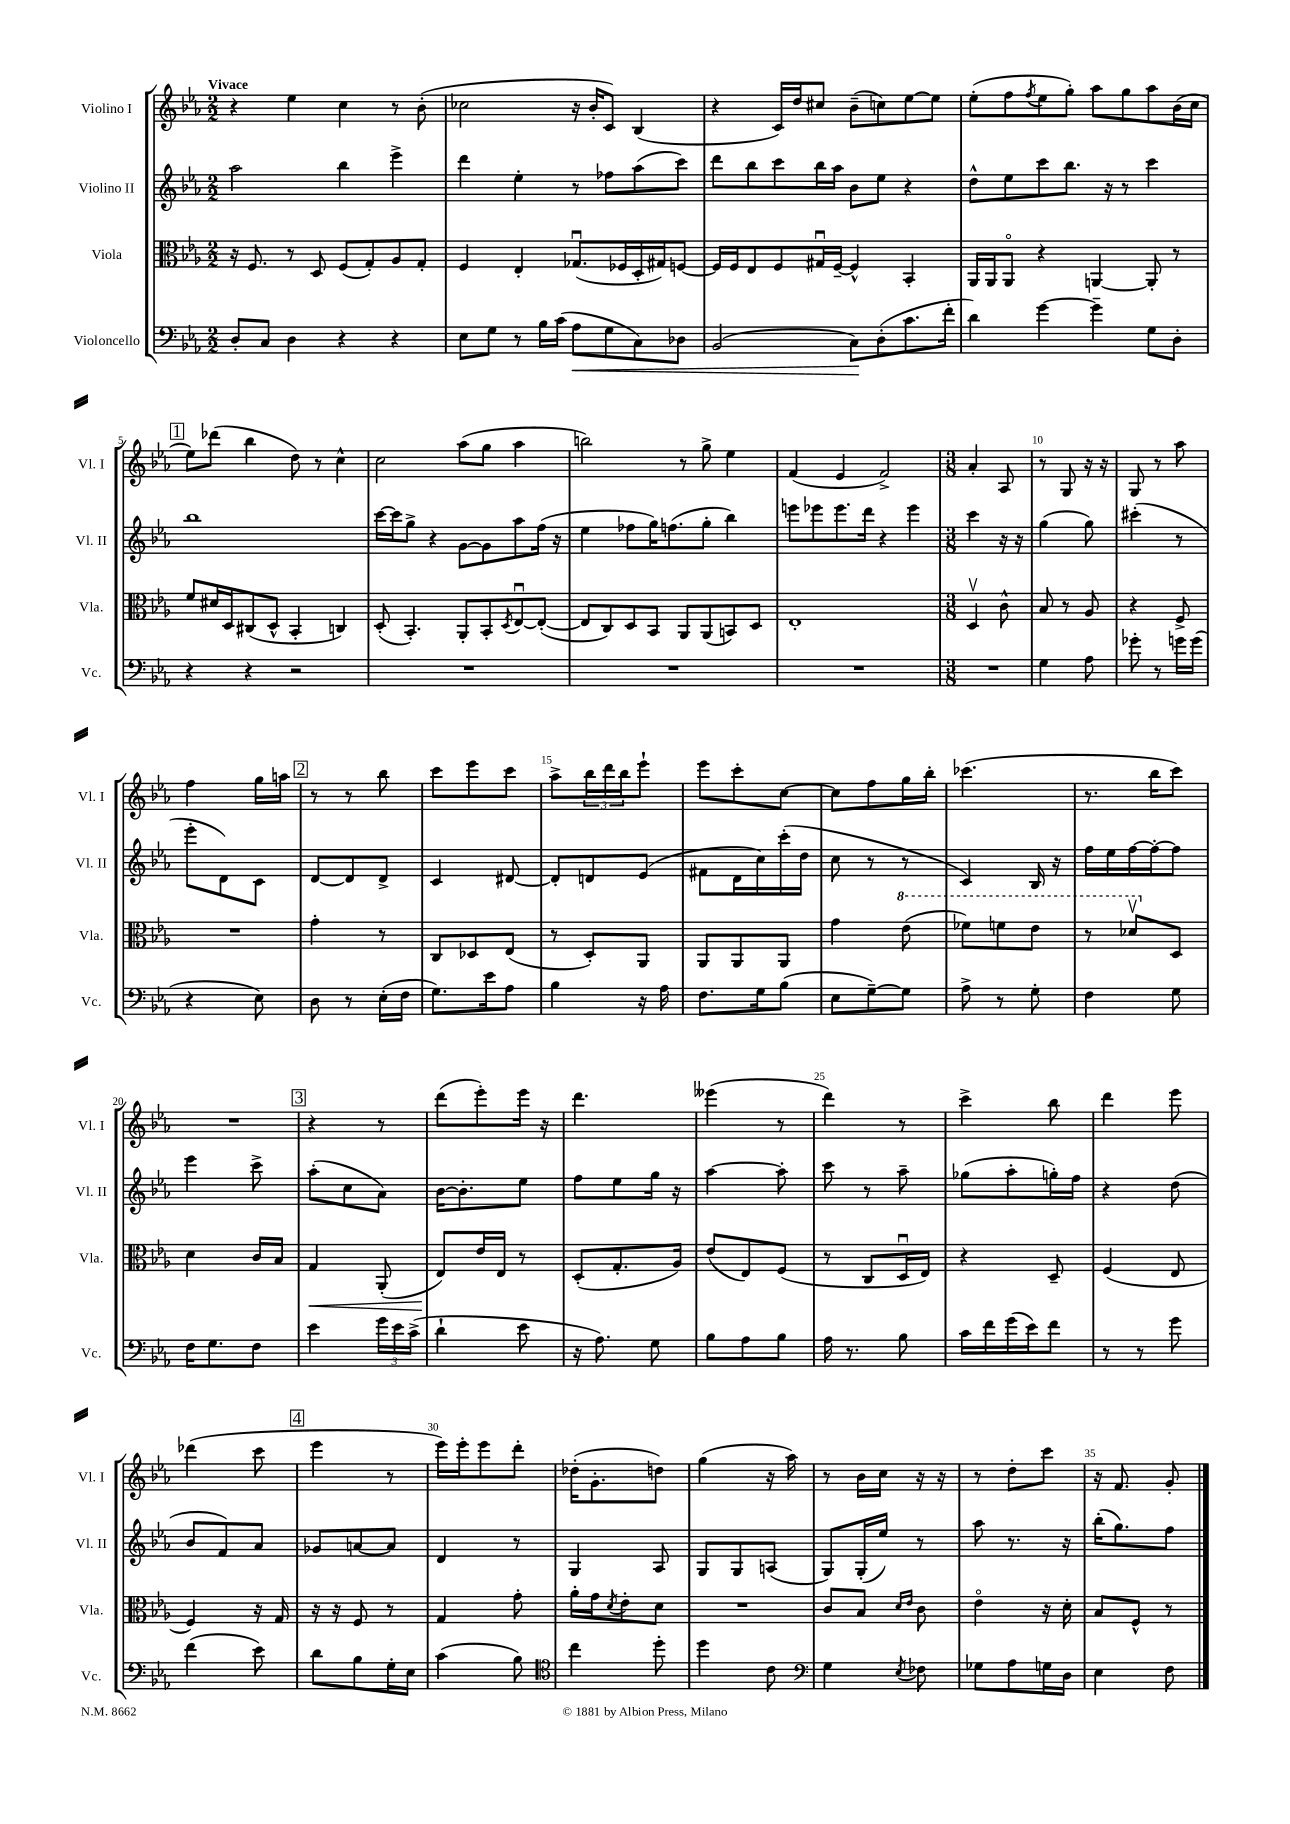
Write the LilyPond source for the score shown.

<<
\new StaffGroup <<
\new Staff = "s0" \with { instrumentName = "Violino I" shortInstrumentName = "Vl. I" } {
    \clef treble \key ees \major \numericTimeSignature \time 2/2 \tempo "Vivace"
    r4 ees''4 c''4 r8 bes'8-.( |
    ces''2 r16 bes'16-. c'8) bes4( |
    r4 c'16) d''16 cis''8 bes'8--( c''8) ees''8~ ees''8 |
    ees''8-.( f''8 \acciaccatura { f''8 } ees''8 g''8-.) aes''8 g''8 aes''8 bes'16( c''16 |
    \mark \markup { \box "1" } ees''8) des'''8( bes''4 d''8) r8 c''4-^ |
    c''2 aes''8( g''8 aes''4 |
    b''2) r8 g''8-> ees''4 |
    f'4( ees'4 f'2->) |
    \numericTimeSignature \time 3/8 aes'4-. aes8 |
    r8 g8 r16 r16 |
    g8 r8 aes''8 |
    f''4 g''16 a''16 |
    \mark \markup { \box "2" } r8 r8 bes''8 |
    c'''8 ees'''8 c'''8 |
    aes''8-> \tuplet 3/2 { bes''16 d'''16 bes''16 } ees'''8-! |
    ees'''8 c'''8-. c''8~ |
    c''8 f''8 g''16 bes''16-. |
    ces'''4.( |
    r8. bes''16 c'''8) |
    R4. |
    \mark \markup { \box "3" } r4 r8 |
    d'''8( ees'''8-.) ees'''16 r16 |
    d'''4. |
    eeses'''4( r8 |
    d'''4) r8 |
    c'''4-> bes''8 |
    d'''4 ees'''8 |
    des'''4( c'''8 |
    \mark \markup { \box "4" } ees'''4 r8 |
    ees'''16) ees'''16-. ees'''8 d'''8-. |
    des''16-.( g'8.-. d''8) |
    g''4( r16 aes''16) |
    r8 bes'16 c''16 r16 r16 |
    r8 d''8-. c'''8 |
    r16 f'8. g'8-. \bar "|." |
}
\new Staff = "s1" \with { instrumentName = "Violino II" shortInstrumentName = "Vl. II" } {
    \clef treble \key ees \major \numericTimeSignature \time 2/2
    aes''2 bes''4 ees'''4-> |
    d'''4 ees''4-. r8 fes''8 aes''8( c'''8) |
    d'''8 bes''8 c'''8 bes''16 aes''16 bes'8 ees''8 r4 |
    d''8-^ ees''8 c'''8 bes''8. r16 r8 c'''4 |
    \mark \markup { \box "1" } bes''1 |
    c'''16~ c'''16 g''8-> r4 g'8~ g'8 aes''8 f''16( r16 |
    ees''4 fes''8 g''16) f''8.( g''8-. bes''4) |
    e'''8 ees'''8 ees'''8. d'''16 r4 ees'''4 |
    \numericTimeSignature \time 3/8 c'''4 r16 r16 |
    g''4( g''8) |
    cis'''4-.( r8 |
    ees'''8-. d'8) c'8 |
    \mark \markup { \box "2" } d'8~ d'8 d'8-> |
    c'4 dis'8~ |
    dis'8-. d'8 ees'8( |
    fis'8 d'16 c''16) c'''16-.( d''16 |
    c''8 r8 r8 |
    c'4) bes16 r16 |
    f''16 ees''16 f''16~ f''16~-. f''8 |
    ees'''4 c'''8-> |
    \mark \markup { \box "3" } aes''8-.( c''8 aes'8) |
    bes'16~ bes'8.-. ees''8 |
    f''8 ees''8 g''16 r16 |
    aes''4~ aes''8-. |
    c'''8 r8 aes''8-- |
    ges''8( aes''8-. g''16-.) f''16 |
    r4 d''8( |
    bes'8 f'8) aes'8 |
    \mark \markup { \box "4" } ges'8 a'8~ a'8 |
    d'4 r8 |
    g4 aes8 |
    g8 g8 a8( |
    g8) g16-.( ees''16) r8 |
    aes''8 r8. r16 |
    bes''16-.( g''8.) f''8 \bar "|." |
}
\new Staff = "s2" \with { instrumentName = "Viola" shortInstrumentName = "Vla." } {
    \clef alto \key ees \major \numericTimeSignature \time 2/2
    r16 f8. r8 d8 f8( g8-.) aes8 g8-. |
    f4 ees4-. ges8.\downbow( fes16 d16-. gis16) f8~ |
    f16 f16 ees8 f8 gis16\downbow f16~-- f4-^ bes,4-. |
    aes,16 aes,16 aes,8\flageolet r4 a,4~ a,8-. r8 |
    \mark \markup { \box "1" } f'8 dis'16 d16 cis8( d8-^ bes,4-. c4) |
    d8-.( bes,4.-.) aes,8-. bes,8-. \acciaccatura { d8 } ees8~\downbow ees8~-.( |
    ees8 c8) d8 bes,8 aes,8 aes,8( b,8) d8 |
    ees1-. |
    \numericTimeSignature \time 3/8 d4\upbow c'8-^ |
    bes8 r8 aes8 |
    r4 f8-> |
    R4. |
    \mark \markup { \box "2" } g'4-. r8 |
    c8 des8 ees8( |
    r8 d8-.) aes,8 |
    aes,8 aes,8 aes,8 |
    g'4 \ottava #1 ees''8( |
    fes''8) f''8 ees''8 |
    r8 des''8\upbow \ottava #0 d8 |
    d'4 c'16 bes16 |
    \mark \markup { \box "3" } g4\< aes,8-.( |
    ees8\!) ees'16 ees16 r8 |
    d8-.( g8.-. aes16) |
    ees'8( ees8) f8( |
    r8 c8 d16\downbow ees16) |
    r4 d8-- |
    f4( ees8 |
    f4) r16 g16 |
    \mark \markup { \box "4" } r16 r16 f8 r8 |
    g4 g'8-. |
    aes'16-. g'16 \acciaccatura { d'8 } ees'8-. d'8 |
    R4. |
    c'8 bes8 \grace { d'16 ees'16 } c'8 |
    ees'4\flageolet r16 d'16-. |
    bes8 f8-^ r8 \bar "|." |
}
\new Staff = "s3" \with { instrumentName = "Violoncello" shortInstrumentName = "Vc." } {
    \clef bass \key ees \major \numericTimeSignature \time 2/2
    d8-. c8 d4 r4 r4 |
    ees8 g8 r8 bes16 c'16( aes8\< g8 c8) des8 |
    bes,2( c8\!) d8-.( c'8. f'16-. |
    d'4) g'4~ g'4-- g8 d8-. |
    \mark \markup { \box "1" } r4 r4 r2 |
    R1 |
    R1 |
    R1 |
    \numericTimeSignature \time 3/8 R4. |
    g4 aes8 |
    ges'8-. r8 g'16 g'16( |
    r4 ees8) |
    \mark \markup { \box "2" } d8 r8 ees16-.( f16 |
    g8.) ees'16 aes8 |
    bes4 r16 aes16 |
    f8. g16 bes8( |
    ees8 g8~--) g8 |
    aes8-> r8 g8-. |
    f4 g8 |
    f16 g8. f8 |
    \mark \markup { \box "3" } ees'4 \tuplet 3/2 { g'16 ees'16 c'16->( } |
    d'4-! ees'8 |
    r16 aes8.) g8 |
    bes8 aes8 bes8 |
    aes16 r8. bes8 |
    c'16 f'16 g'16( ees'16) f'8 |
    r8 r8 g'8 |
    f'4( ees'8) |
    \mark \markup { \box "4" } d'8 bes8 g16-. ees16 |
    c'4( bes8) |
    \clef tenor c''4 d''8-. |
    d''4 c'8 |
    \clef bass g4 \acciaccatura { ees8 } fes8 |
    ges8 aes8 g16 d16 |
    ees4 f8 \bar "|." |
}
>>
>>
\layout { \context { \Score \override BarNumber.break-visibility = ##(#f #t #t) barNumberVisibility = #(every-nth-bar-number-visible 5) } }
